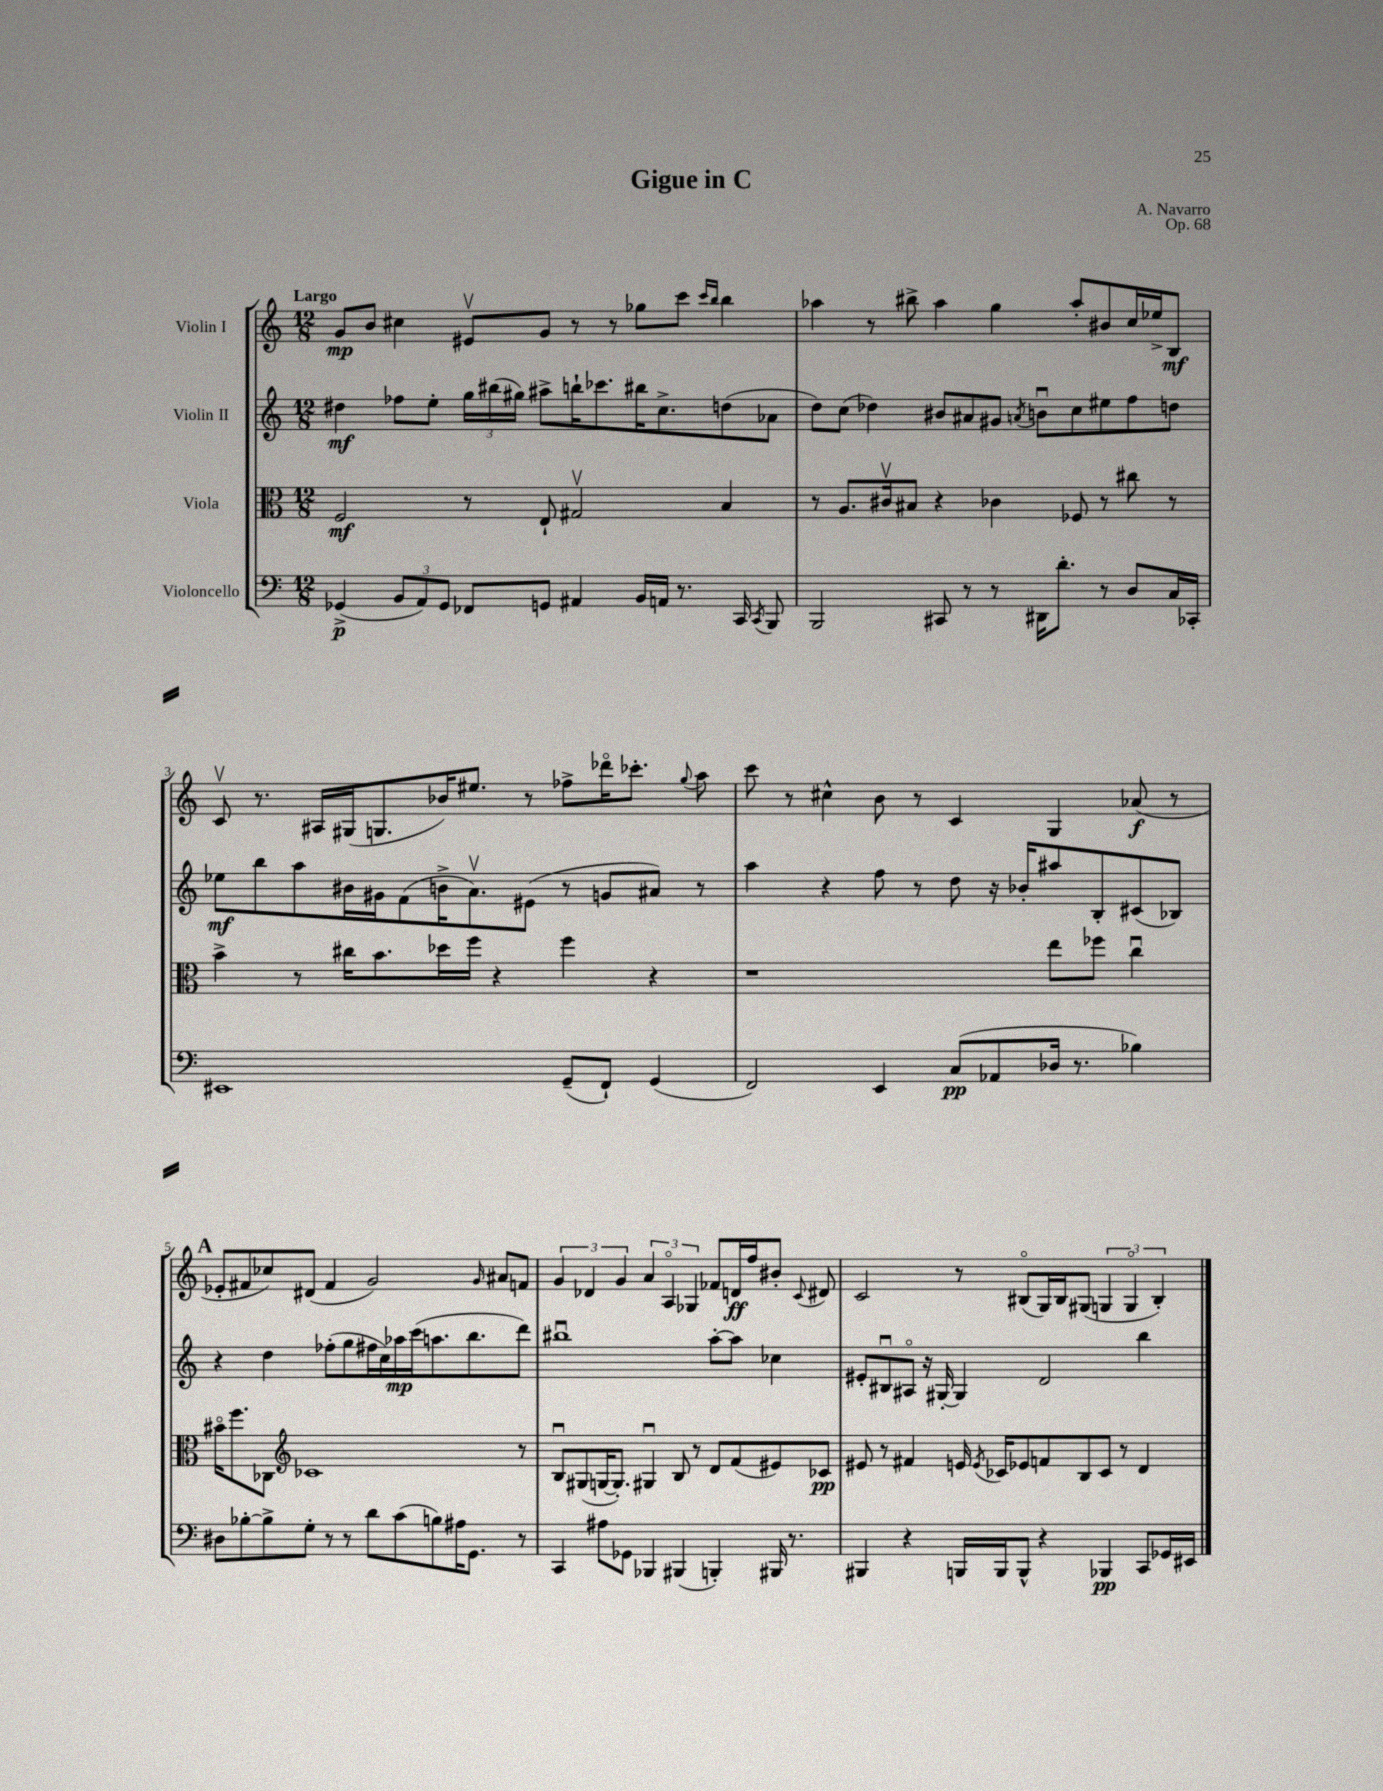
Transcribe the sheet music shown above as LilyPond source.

\header { title = "Gigue in C" composer = "A. Navarro" opus = "Op. 68" }
<<
\new StaffGroup <<
\new Staff = "s0" \with { instrumentName = "Violin I" } {
    \clef treble \key c \major \numericTimeSignature \time 12/8 \tempo "Largo"
    \autoBeamOff g'8[\mp b'8] cis''4 eis'8[\upbow g'8] r8 r8 ges''8[ c'''8] \grace { c'''16[ b''16] } b''4 |
    aes''4 r8 bis''8-> aes''4 g''4 aes''8[-. bis'8 c''16 ees''16-> b8]\mf |
    c'8\upbow r8. ais16[ gis16( g8. bes'16) eis''8.] r8 fes''8[-> des'''16\flageolet ces'''8.]-. \appoggiatura { g''8 } a''8 |
    c'''8 r8 cis''4-^ b'8 r8 c'4 g4 aes'8\f( r8 |
    \mark \markup { \bold "A" } ees'8[-. fis'8 ces''8) dis'8]( fis'4 g'2) \grace { g'16 } ais'8[ f'8] |
    \tuplet 3/2 { g'4 des'4 g'4 } \tuplet 3/2 { a'4 a4\flageolet ges4 } fes'8[ d'16\ff f''16 bis'8]-. \appoggiatura { c'8 } dis'8 |
    c'2 r8 bis8[\flageolet( g16) bis16 gis8]( \tuplet 3/2 { g4 g4\flageolet bis4-.) } \bar "|." |
}
\new Staff = "s1" \with { instrumentName = "Violin II" } {
    \clef treble \key c \major \numericTimeSignature \time 12/8
    \autoBeamOff dis''4\mf fes''8[ e''8]-. \tuplet 3/2 { g''16[ bis''16( gis''16]) } ais''8[-> b''16-! ces'''8. bis''16 c''8.-> d''8( aes'8] |
    d''8[) c''8]( des''4) bis'8[ ais'8 gis'8] \acciaccatura { a'8 } b'8[\downbow c''8 eis''8 f''8 d''8] |
    ees''8[\mf b''8 a''8 bis'16 gis'16 f'8( b'16-> a'8.\upbow) eis'8]( r8 g'8[ ais'8]) r8 |
    a''4 r4 f''8 r8 d''8 r16 bes'16[-. ais''8 b8-. cis'8( bes8]) |
    \mark \markup { \bold "A" } r4 d''4 fes''8[-.( g''8 fis''16 c''16) aes''16\mp c'''16( a''8. b''8. d'''8]) |
    bis''1\downbow a''8[~-. a''8] ces''4 |
    eis'8[-. bis8\downbow ais8]\flageolet r16 gis16~-. gis4 d'2 b''4 \bar "|." |
}
\new Staff = "s2" \with { instrumentName = "Viola" } {
    \clef alto \key c \major \numericTimeSignature \time 12/8
    \autoBeamOff f2\mf r8 e8-! gis2\upbow b4 |
    r8 a8.[ cis'16\upbow bis8] r4 ces'4 fes8 r8 cis''8 r8 |
    b'4-> r8 cis''16[ b'8. des''16 f''16] r4 f''4 r4 |
    r1 e''8[ fes''8] c''4\downbow |
    \mark \markup { \bold "A" } bis'16[\flageolet f''8. ces8] \clef treble ces'1 r8 |
    b8[\downbow gis8( g16~ g8.]-.) gis4\downbow b8 r8 d'8[ f'8( eis'8) ces'8]\pp |
    eis'8 r8 fis'4 e'16 \acciaccatura { e'8 } ces'16[ ees'8 f'8 b8 ces'8] r8 d'4 \bar "|." |
}
\new Staff = "s3" \with { instrumentName = "Violoncello" } {
    \clef bass \key c \major \numericTimeSignature \time 12/8
    \autoBeamOff ges,4->\p( \tuplet 3/2 { b,8[ a,8) ges,8] } fes,8[ g,8] ais,4 b,16[ a,16] r8. c,16 \acciaccatura { c,8 } b,,8 |
    b,,2 cis,8 r8 r8 dis,16[ d'8.]-. r8 d8[ c16 ces,16]-. |
    eis,1 g,8[--( f,8]-!) g,4( |
    f,2) e,4 c8[\pp( aes,8 des16] r8. bes4) |
    \mark \markup { \bold "A" } dis8[ bes8~-. bes8-> g8]-. r8 r8 d'8[ c'8( b8) ais16 g,8.] r8 |
    c,4 ais8[ ges,8] bes,,4 bis,,4( b,,4-.) bis,,16 r8. |
    bis,,4 r4 b,,16[ b,,16 b,,8]-^ r4 bes,,4\pp c,8[ ges,16 eis,16] \bar "|." |
}
>>
>>
